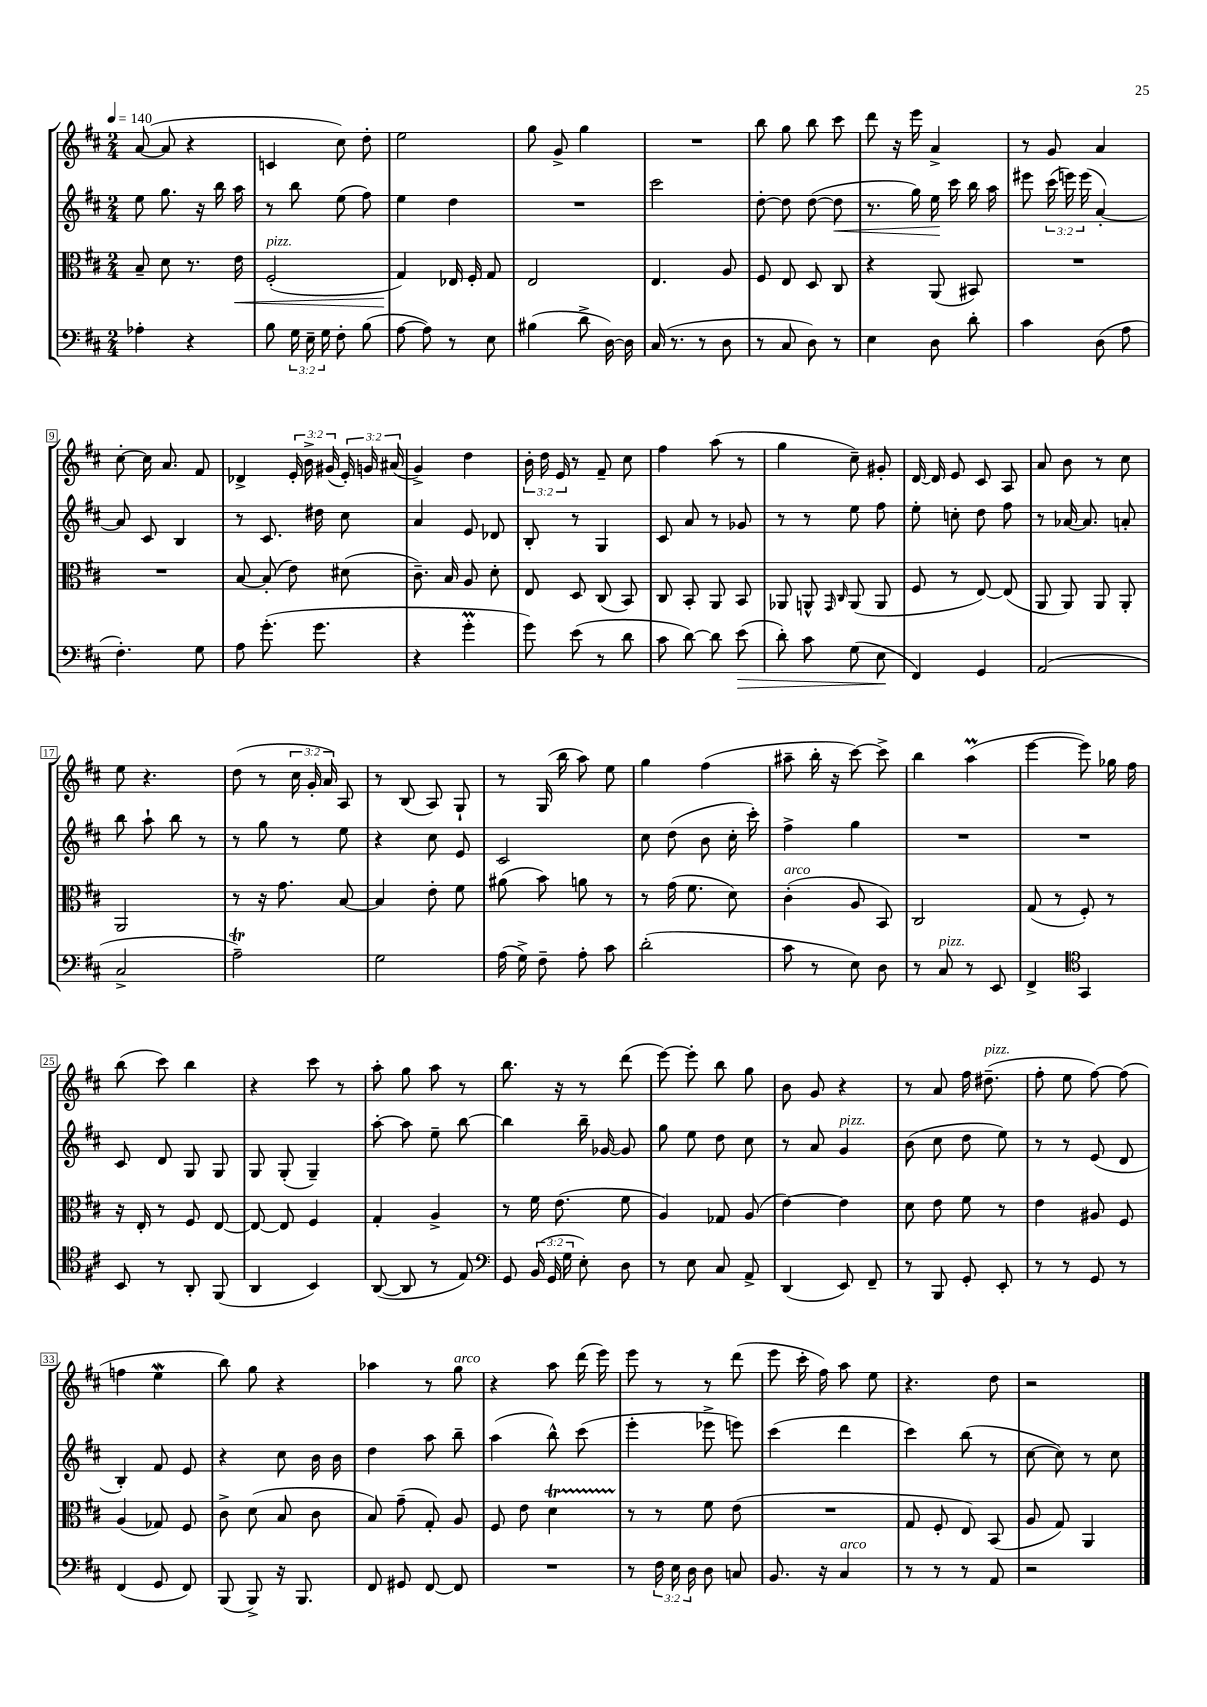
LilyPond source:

<<
\new StaffGroup <<
\new Staff = "s0" {
    \clef treble \key d \major \numericTimeSignature \time 2/4 \override Staff.TupletNumber.text = #tuplet-number::calc-fraction-text \tempo 4 = 140
    \autoBeamOff a'8~( a'8 r4 |
    c'4 cis''8) d''8-. |
    e''2 |
    g''8 g'8-> g''4 |
    R2 |
    b''8 g''8 b''8 cis'''8 |
    d'''8 r16 e'''16 a'4-> |
    r8 g'8 a'4 |
    cis''8~-. cis''16 a'8. fis'8 |
    des'4-> \tuplet 3/2 { e'16-. b'16-> gis'16( } \tuplet 3/2 { e'16-.) g'16 ais'16( } |
    g'4->) d''4 |
    \tuplet 3/2 { b'16-. d''16 e'16 } r8 fis'8-- cis''8 |
    fis''4 a''8( r8 |
    g''4 cis''8--) gis'8-. |
    d'16~ d'16 e'8 cis'8 a8 |
    a'8 b'8 r8 cis''8 |
    e''8 r4. |
    d''8( r8 \tuplet 3/2 { cis''16 g'16-. a'16) } a8 |
    r8 b8( a8) g8-! |
    r8 g16( b''16 a''8) e''8 |
    g''4 fis''4( |
    ais''8-- b''16-. r16 cis'''8~) cis'''8-> |
    b''4 a''4\prall( |
    e'''4~ e'''8) ges''16 fis''16 |
    b''8( cis'''8) b''4 |
    r4 cis'''8 r8 |
    a''8-. g''8 a''8 r8 |
    b''8. r16 r8 d'''8( |
    e'''8~) e'''8-. b''8 g''8 |
    b'8 g'8 r4 |
    r8 a'8 fis''16 dis''8.--^\markup { \italic "pizz." }( |
    fis''8-. e''8 fis''8~) fis''8( |
    f''4 e''4\mordent |
    b''8) g''8 r4 |
    aes''4 r8 g''8^\markup { \italic "arco" } |
    r4 a''8 d'''16( e'''16) |
    e'''8 r8 r8 d'''8( |
    e'''8 cis'''16-. fis''16) a''8 e''8 |
    r4. d''8 |
    r2 \bar "|." |
}
\new Staff = "s1" {
    \clef treble \key d \major \numericTimeSignature \time 2/4 \override Staff.TupletNumber.text = #tuplet-number::calc-fraction-text
    \autoBeamOff e''8 g''8. r16 b''16 a''16 |
    r8 b''8 e''8( fis''8) |
    e''4 d''4 |
    R2 |
    cis'''2 |
    d''8~-. d''8 d''8~( d''8\< |
    r8. g''16) e''16\! cis'''16 b''16 a''16 |
    eis'''8 \tuplet 3/2 { cis'''16( e'''16) e'''16( } a'4~-.) |
    a'8 cis'8 b4 |
    r8 cis'8. dis''16 cis''8 |
    a'4 e'8 des'8 |
    b8-. r8 g4 |
    cis'8 a'8 r8 ges'8 |
    r8 r8 e''8 fis''8 |
    e''8-. c''8-. d''8 fis''8 |
    r8 aes'16~ aes'8. a'8-. |
    b''8 a''8-! b''8 r8 |
    r8 g''8 r8 e''8 |
    r4 cis''8 e'8 |
    cis'2 |
    cis''8 d''8( b'8 cis''16-. cis'''16-.) |
    fis''4-> g''4 |
    R2 |
    R2 |
    cis'8 d'8 g8 g8 |
    g8 g8-.( g4--) |
    a''8~-. a''8 e''8-- b''8~ |
    b''4 b''16-- ges'16~ ges'8 |
    g''8 e''8 d''8 cis''8 |
    r8 a'8 g'4^\markup { \italic "pizz." } |
    b'8( cis''8 d''8 e''8) |
    r8 r8 e'8( d'8 |
    b4-.) fis'8 e'8 |
    r4 cis''8 b'16 b'16 |
    d''4 a''8 b''8-- |
    a''4( b''8-^) cis'''8( |
    e'''4-. ees'''8-> e'''8) |
    cis'''4( d'''4 |
    cis'''4) b''8( r8 |
    cis''8~ cis''8) r8 cis''8 \bar "|." |
}
\new Staff = "s2" {
    \clef alto \key d \major \numericTimeSignature \time 2/4
    \autoBeamOff b8-- d'8 r8. e'16\< |
    fis2-.^\markup { \italic "pizz." }( |
    g4\!) ees16 fis16-. g8 |
    e2 |
    e4. a8 |
    fis8 e8 d8 cis8 |
    r4 a,8( bis,8) |
    R2 |
    R2 |
    b8~ b8-.( e'8) dis'8( |
    cis'8.--) b16 a8 d'8-. |
    e8 d8 cis8( b,8) |
    cis8 b,8-. a,8 b,8 |
    aes,8 a,8-^ \grace { g,16 cis16 } a,8( a,8 |
    fis8 r8 e8~) e8( |
    a,8 a,8) a,8 a,8-. |
    a,2 |
    r8 r16 g'8. b8~ |
    b4 e'8-. fis'8 |
    ais'8( b'8) a'8 r8 |
    r8 g'16( fis'8. d'8) |
    cis'4-.^\markup { \italic "arco" }( a8 b,8) |
    cis2 |
    g8( r8 fis8-.) r8 |
    r16 e16-. r8 fis8 e8~ |
    e8~ e8 fis4 |
    g4-. a4-> |
    r8 fis'16 e'8.( fis'8 |
    a4) ges8 a8( |
    e'4~) e'4 |
    d'8 e'8 fis'8 r8 |
    e'4 ais8 fis8 |
    a4( ges8) fis8 |
    cis'8-> d'8( b8 cis'8 |
    b8) g'8--( g8-.) a8 |
    fis8 e'8 d'4\startTrillSpan |
    r8\stopTrillSpan r8 fis'8 e'8( |
    R2 |
    g8 fis8-. e8) b,8( |
    a8 g8) a,4 \bar "|." |
}
\new Staff = "s3" {
    \clef bass \key d \major \numericTimeSignature \time 2/4 \override Staff.TupletNumber.text = #tuplet-number::calc-fraction-text
    \autoBeamOff aes4-. r4 |
    b8 \tuplet 3/2 { g16 e16-- g16 } fis8-. b8( |
    a8~ a8) r8 e8 |
    bis4( d'8-> d16~) d16 |
    cis16( r8. r8 d8 |
    r8 cis8 d8) r8 |
    e4 d8 d'8-. |
    cis'4 d8( a8 |
    fis4.-.) g8 |
    a8 g'8.-.( g'8. |
    r4 g'4-.\prall |
    g'8) e'8( r8 d'8 |
    cis'8 d'8~) d'8 e'8\>( |
    d'8-.) cis'8 g8( e8\! |
    fis,4) g,4 |
    a,2( |
    cis2-> |
    a2--\trill) |
    g2 |
    a16( g16->) fis8-- a8-. cis'8 |
    d'2-.( |
    cis'8 r8 e8) d8 |
    r8 cis8^\markup { \italic "pizz." } r8 e,8 |
    fis,4-> \clef tenor g,4 |
    b,8 r8 a,8-. fis,8( |
    a,4 b,4) |
    a,8~( a,8 r8 e8) |
    \clef bass g,8 \tuplet 3/2 { b,16( g,16 g16 } e8-.) d8 |
    r8 e8 cis8 a,8-> |
    d,4( e,8) fis,8-- |
    r8 b,,8 g,8-. e,8-. |
    r8 r8 g,8 r8 |
    fis,4( g,8 fis,8) |
    b,,8( b,,8->) r16 b,,8. |
    fis,8 gis,8 fis,8~ fis,8 |
    R2 |
    r8 \tuplet 3/2 { fis16 e16 d16 } d8 c8 |
    b,8. r16 cis4^\markup { \italic "arco" } |
    r8 r8 r8 a,8 |
    r2 \bar "|." |
}
>>
>>
\layout { \context { \Score \override BarNumber.stencil = #(make-stencil-boxer 0.1 0.3 ly:text-interface::print) } }
